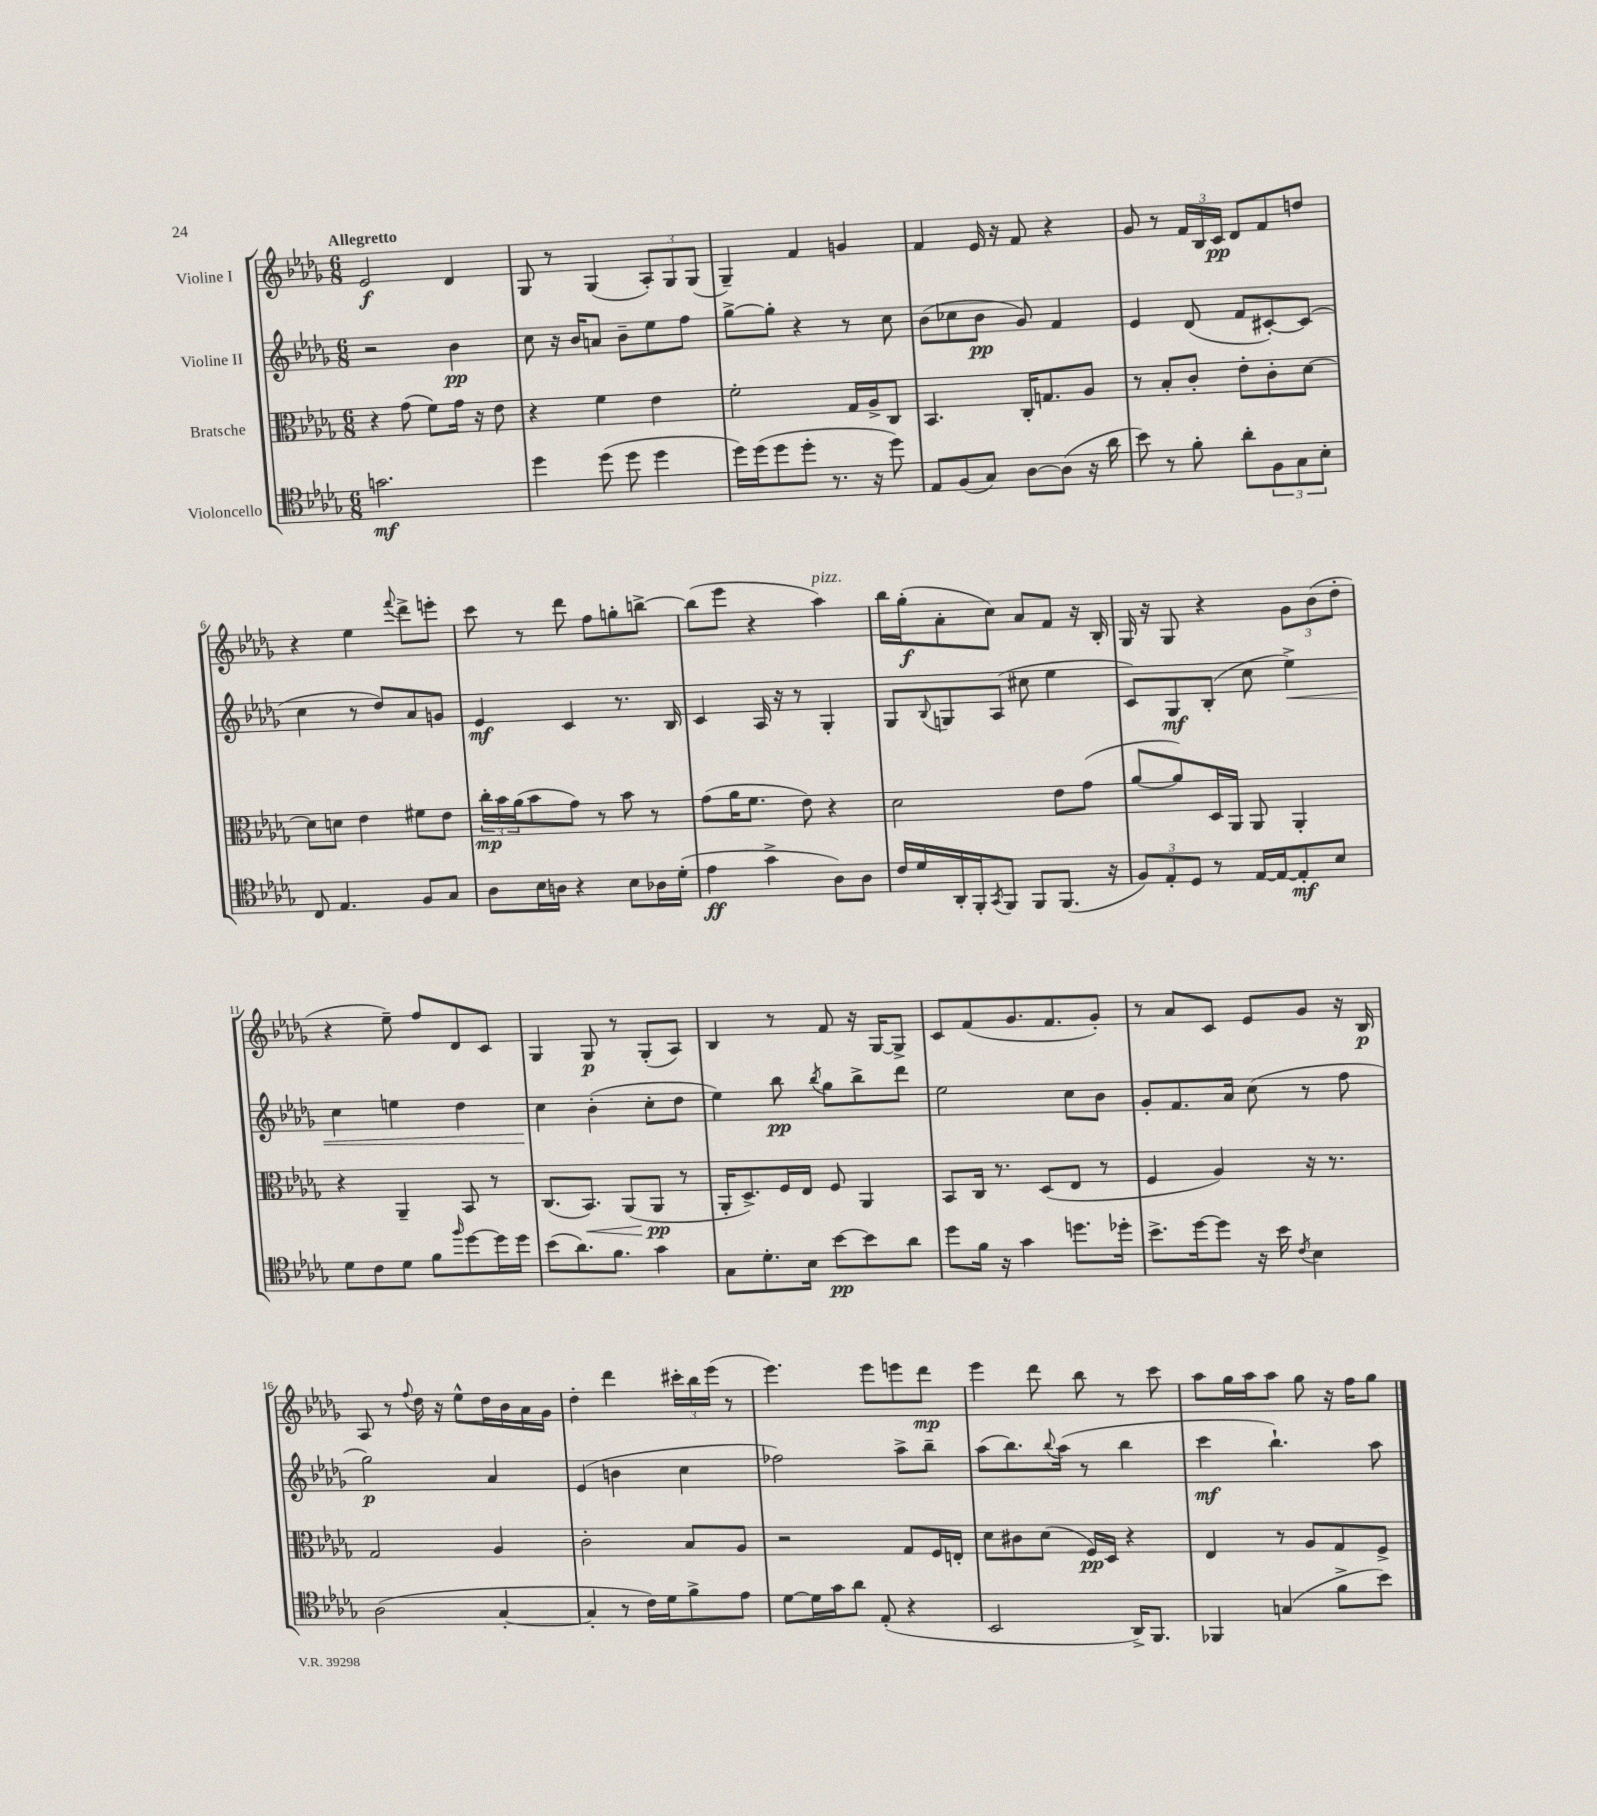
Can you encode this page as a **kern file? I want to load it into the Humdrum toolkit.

**kern	**dynam	**kern	**dynam	**kern	**dynam	**kern	**dynam
*part4	*part4	*part3	*part3	*part2	*part2	*part1	*part1
*staff4	*staff4	*staff3	*staff3	*staff2	*staff2	*staff1	*staff1
*I"Violoncello	*	*I"Bratsche	*	*I"Violine II	*	*I"Violine I	*
*clefC4	*	*clefC3	*	*clefG2	*	*clefG2	*
*k[b-e-a-d-g-]	*	*k[b-e-a-d-g-]	*	*k[b-e-a-d-g-]	*	*k[b-e-a-d-g-]	*
*M6/8	*	*M6/8	*	*M6/8	*	*M6/8	*
=1	=1	=1	=1	=1	=1	=1	=1
!	!	!	!	!	!	!LO:TX:a:B:t=Allegretto	!
2.gn\	mf	4r	.	2r	.	2e-/	f
.	.	(8g-\	.	.	.	.	.
.	.	8f\L)	.	.	.	.	.
.	.	16g-\Jk	.	4b-\	pp	4d-/	.
.	.	16r	.	.	.	.	.
.	.	8e-\	.	.	.	.	.
=2	=2	=2	=2	=2	=2	=2	=2
4dd-\	.	4r	.	8cc\	.	8G-/	.
.	.	.	.	16r	.	8r	.
.	.	.	.	16b-/KL	.	.	.
(8dd-\	.	4f\	.	8an/J	.	(4G-/	.
8dd-\	.	.	.	8b-~\L	.	.	.
4dd-\	.	4e-\	.	8ee-\	.	12A-'/L)	.
.	.	.	.	.	.	12G-/	.
.	.	.	.	8ff\J	.	.	.
.	.	.	.	.	.	(12G-/J	.
=3	=3	=3	=3	=3	=3	=3	=3
16dd-\LL)	.	2f'\	.	[8gg-^\L	.	4G-~/)	.
(16dd-\J	.	.	.	.	.	.	.
8dd-\	.	.	.	8gg-'\J]	.	.	.
8dd-'\J	.	.	.	4r	.	4f/	.
8.r	.	.	.	.	.	.	.
.	.	16G-/LL	.	8r	.	4gn/	.
16r	.	16A-^/J	.	.	.	.	.
8dd-\)	.	8C/J	.	8cc\	.	.	.
=4	=4	=4	=4	=4	=4	=4	=4
8E-/L	.	4.BB-/	.	(8b-\L	.	4f/	.
(8F/	.	.	.	8cc-X\	.	.	.
8G-/J)	.	.	.	8b-\J	pp	16e-/	.
.	.	.	.	.	.	16r	.
[8A-\L	.	16C'/KL	.	8g-/)	.	8f/	.
.	.	8.Gn/	.	.	.	.	.
(8A-\J]	.	.	.	4f/	.	4r	.
16r	.	8A-/J	.	.	.	.	.
16a-\	.	.	.	.	.	.	.
=5	=5	=5	=5	=5	=5	=5	=5
8b-\)	.	8r	.	4e-/	.	8g-/	.
8r	.	8B-'/L	.	.	.	8r	.
8f'\	.	8c'/J	.	(8d-/	.	24f/LL	.
.	.	.	.	.	.	24B-/	.
.	.	.	.	.	.	24c/JJ	pp
8a-'\L	.	8e-'\L	.	8f/L	.	8d-/L	.
12F\	.	8c'\	.	[8c#X'/)	.	8f/	.
12G-\	.	.	.	.	.	.	.
.	.	[8d-\J	.	(8c#/J]	.	8ddn/J	.
12B-'\J	.	.	.	.	.	.	.
!!LO:LB:g=z
=6	=6	=6	=6	=6	=6	=6	=6
8C/	.	8d-\L]	.	4cc\	.	4r	.
4.E-/	.	8dn\J	.	.	.	.	.
.	.	4e-\	.	8r	.	4ee-\	.
.	.	.	.	8dd-/L)	.	.	.
.	.	.	.	.	.	8qqfff/	.
8F/L	.	8f#X\L	.	8a-/	.	8ddd-^\L	.
8G-/J	.	8e-\J	.	8gn/J	.	8eeen'\J	.
=7	=7	=7	=7	=7	=7	=7	=7
8A-\L	.	24cc'\LL	mp	4e-/	mf	8ccc\	.
.	.	24b-\	.	.	.	.	.
.	.	(24a-\J	.	.	.	.	.
16B-\L	.	8b-\	.	.	.	8r	.
16An\JJ	.	.	.	.	.	.	.
4r	.	8g-\J)	.	4c/	.	8ddd-\	.
.	.	8r	.	.	.	8ff\L	.
8B-\L	.	8b-\	.	8.r	.	8ggn'\	.
16A-X\L	.	8r	.	.	.	[8bbn^\J	.
(16d-'\JJ	.	.	.	16B-/	.	.	.
=8	=8	=8	=8	=8	=8	=8	=8
4e-\	ff	(8g-\L	.	4c/	.	(8bb\L]	.
.	.	16a-\K	.	.	.	8eee-\J	.
.	.	8.f\J	.	.	.	.	.
4g-^\	.	.	.	16A-/	.	4r	.
.	.	.	.	16r	.	.	.
.	.	8e-\)	.	8r	.	.	.
!	!	!	!	!	!	!LO:TX:a:i:t=pizz.	!
8A-\L)	.	4r	.	4G-'/	.	4aa-\)	.
8A-\J	.	.	.	.	.	.	.
=9	=9	=9	=9	=9	=9	=9	=9
16c/LL	.	2d-\	.	8G-/L	.	16bb-\LL	.
16d-/	.	.	.	.	.	(16gg-'\J	f
.	.	.	.	8qqB-/	.	.	.
16AA-'/	.	.	.	8Gn/	.	8a-'\	.
16FF'/J	.	.	.	.	.	.	.
8qGG-/	.	.	.	.	.	.	.
8FF/J	.	.	.	(8A-/J	.	8cc\J)	.
8FF/L	.	.	.	8cc#X\	.	8a-/L	.
(8.FF/J	.	8e-\L	.	4ee-\	.	8f/J	.
.	.	(8g-\J	.	.	.	16r	.
16r	.	.	.	.	.	16B-'/	.
=10	=10	=10	=10	=10	=10	=10	=10
12F/L)	.	[8a-/L	.	8c/L)	.	16G-/	.
.	.	.	.	.	.	16r	.
12E-'/	.	.	.	.	.	.	.
.	.	8a-/])	.	8G-/	mf	8G-/	.
12D-/J	.	.	.	.	.	.	.
8r	.	16D-/L	.	(8B-'/J	.	4r	.
.	.	16AA-/JJ	.	.	.	.	.
[16E-/LL	.	8AA-/	.	8cc\	.	.	.
16E-/J_	.	.	.	.	.	.	.
!	!	!	!	!	!LO:HP:b	!	!
8E-'/]	mf	4AA-'/	.	4ee-^\)	<	12g-\L	.
.	.	.	.	.	.	(12b-\	.
8B-/J	.	.	.	.	.	.	.
.	.	.	.	.	.	12dd-'\J	.
!!LO:LB:g=z
=11	=11	=11	=11	=11	=11	=11	=11
8d-\L	.	4r	.	4cc\	.	4r	.
8c\	.	.	.	.	.	.	.
8d-\J	.	4AA-~/	.	4een\	.	8ee-~\)	.
8f\L	.	.	.	.	.	8ff/L	.
16qqff/	.	.	.	.	.	.	.
[8dd-\	.	8BB-/	.	4dd-\	.	8d-/	.
16dd-\L]	.	8r	.	.	.	8c/J	.
16dd-\JJ	.	.	.	.	.	.	.
=12	=12	=12	=12	=12	=12	=12	=12
(8b-\L	.	(8.C/L	.	4cc\	.	4G-/	.
8.a-\)	.	.	.	.	.	.	.
!	!	!	!LO:HP:b	!	!	!	!
.	.	8.BB-/J)	<	.	.	.	.
.	.	.	.	(4b-'\	[	8G-/	p
8.f\J	.	.	.	.	.	.	.
.	.	(8AA-/L	.	.	.	8r	.
4g-\	.	8AA-/J	pp	8cc'\L	.	(8G-'/L	.
.	.	8r	[	8dd-\J	.	8A-/J)	.
=13	=13	=13	=13	=13	=13	=13	=13
8G-\L	.	16AA-'/KL	.	4ee-\)	.	4B-/	.
.	.	8.D-^/)	.	.	.	.	.
8.d-'\	.	.	.	.	.	.	.
.	.	16F/L	.	8bb-\	pp	8r	.
16B-\Jk	.	16E-/JJ	.	.	.	.	.
.	.	.	.	8qbb-/	.	.	.
[8b-\L	pp	8F/	.	8gg-\L	.	8f/	.
8b-\]	.	4AA-/	.	8bb-^\	.	16r	.
.	.	.	.	.	.	[16G-/KL	.
8a-\J	.	.	.	8ddd-\J	.	8G-^/J]	.
=14	=14	=14	=14	=14	=14	=14	=14
8dd-\L	.	8BB-/L	.	2ee-\	.	8c/L	.
16f\Jk	.	16C/Jk	.	.	.	(8f/	.
16r	.	8.r	.	.	.	.	.
4g-\	.	.	.	.	.	8.g-/	.
.	.	(8D-/L	.	.	.	.	.
.	.	.	.	.	.	8.f/	.
8.ddn\L	.	8E-/J	.	8cc\L	.	.	.
.	.	8r	.	8b-\J	.	8g-'/J)	.
16dd-X'\Jk	.	.	.	.	.	.	.
=15	=15	=15	=15	=15	=15	=15	=15
8.b-^\L	.	4F/	.	8g-'/L	.	8r	.
.	.	.	.	8.f/	.	8a-/L	.
[16dd-\k	.	.	.	.	.	.	.
8dd-\J]	.	4A-/)	.	.	.	8c/J	.
.	.	.	.	16a-/Jk	.	.	.
16r	.	.	.	(8cc\	.	8e-/L	.
16b-\	.	.	.	.	.	.	.
8qc/	.	.	.	.	.	.	.
4B-\	.	16r	.	8r	.	8g-/J	.
.	.	8.r	.	.	.	.	.
.	.	.	.	8ff\	.	16r	.
.	.	.	.	.	.	16B-/	p
!!LO:LB:g=z
=16	=16	=16	=16	=16	=16	=16	=16
(2A-\	.	2G-/	.	2gg-\)	p	8A-/	.
.	.	.	.	.	.	8r	.
.	.	.	.	.	.	8qqff/	.
.	.	.	.	.	.	16dd-\	.
.	.	.	.	.	.	16r	.
.	.	.	.	.	.	8ee-^^\L	.
[4G-'/	.	4A-/	.	4a-/	.	16dd-\L	.
.	.	.	.	.	.	16b-\	.
.	.	.	.	.	.	16a-\	.
.	.	.	.	.	.	16g-\JJ	.
=17	=17	=17	=17	=17	=17	=17	=17
4G-'/]	.	2c'\	.	(4e-/	.	4dd-'\	.
8r	.	.	.	4bn\	.	4ddd-\	.
16c\LL)	.	.	.	.	.	.	.
16d-\J	.	.	.	.	.	.	.
8f^\	.	8B-/L	.	4cc\	.	24ccc#X'\LL	.
.	.	.	.	.	.	24bb-\	.
.	.	.	.	.	.	(24eee-\JJ	.
8e-\J	.	8A-/J	.	.	.	8r	.
=18	=18	=18	=18	=18	=18	=18	=18
[8d-\L	.	2r	.	2ff-X\)	.	4.eee-\)	.
16d-\L]	.	.	.	.	.	.	.
16g-\J	.	.	.	.	.	.	.
8a-\J	.	.	.	.	.	.	.
(8E-'/	.	.	.	.	.	8eee-\L	.
4r	.	8G-/L	.	8aa-^\L	.	8eeen\	.
.	.	16F/L	.	8bb-~\J	.	8ddd-\J	mp
.	.	16En'/JJ	.	.	.	.	.
=19	=19	=19	=19	=19	=19	=19	=19
2BB-/	.	8d-\L	.	(8aa-\L	.	4eee-\	.
.	.	8c#X\	.	8.bb-\)	.	.	.
.	.	(8d-\J	.	.	.	8ddd-\	.
.	.	.	.	8qqbb-/	.	.	.
.	.	.	.	(16aa-\Jk	.	.	.
.	.	16F/LL)	pp	8r	.	8bb-\	.
.	.	16D-/JJ	.	.	.	.	.
16AA-^/KL)	.	4r	.	4bb-\	.	8r	.
8.FF/J	.	.	.	.	.	.	.
.	.	.	.	.	.	8ccc\	.
=20	=20	=20	=20	=20	=20	=20	=20
4FF-X/	.	4E-/	.	4ccc\	mf	8aa-\L	.
.	.	.	.	.	.	16gg-\L	.
.	.	.	.	.	.	16aa-\J	.
(4Gn/	.	8r	.	4.bb-`\)	.	8aa-\J	.
.	.	8A-/L	.	.	.	8gg-\	.
8f^\L	.	8G-/	.	.	.	16r	.
.	.	.	.	.	.	16ff\KL	.
8b-\J)	.	8F^/J	.	8aa-\	.	8gg-\J	.
==	==	==	==	==	==	==	==
*-	*-	*-	*-	*-	*-	*-	*-
